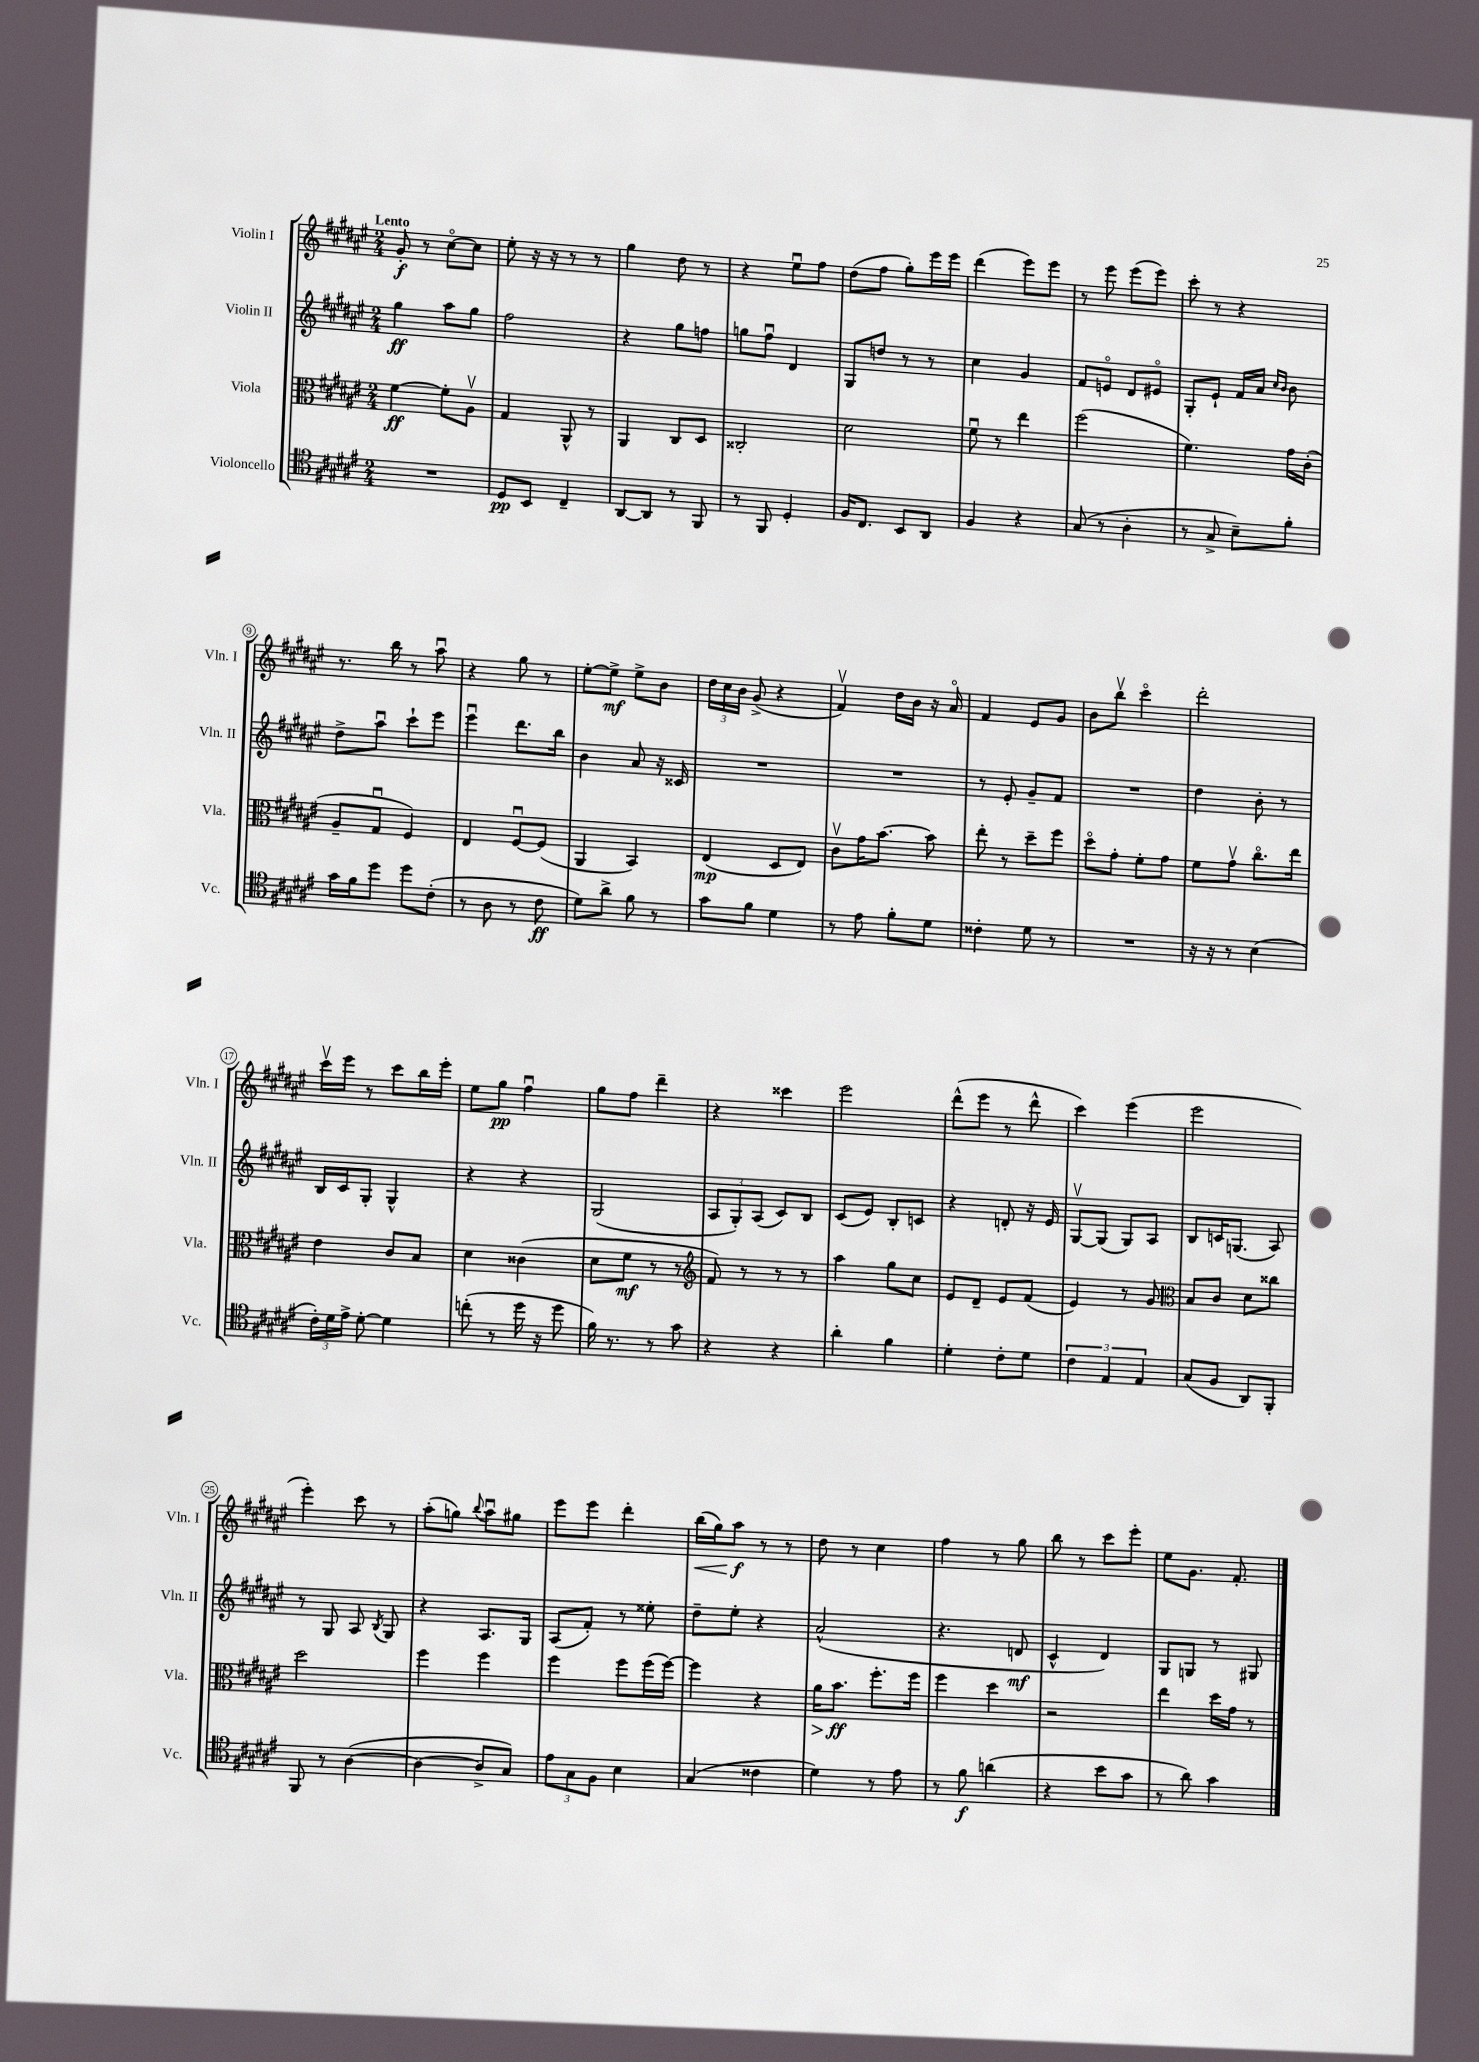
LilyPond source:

<<
\new StaffGroup <<
\new Staff = "s0" \with { instrumentName = "Violin I" shortInstrumentName = "Vln. I" } {
    \clef treble \key fis \major \numericTimeSignature \time 2/4 \tempo "Lento"
    \autoBeamOff gis'8-.\f r8 cis''8[~\flageolet cis''8] |
    eis''8-. r16 r16 r8 r8 |
    gis''4 dis''8 r8 |
    r4 eis''8[\downbow fis''8] |
    dis''8[( fis''8] gis''8[-.) eis'''16 eis'''16] |
    dis'''4( eis'''8[) eis'''8] |
    r8 eis'''8 eis'''8[( eis'''8]) |
    cis'''8-. r8 r4 |
    r8. b''16 r8 ais''8\downbow |
    r4 gis''8 r8 |
    eis''8[~-. eis''8]->\mf eis''8[-> b'8] |
    \tuplet 3/2 { dis''16[ cis''16 b'16] } gis'8->( r4 |
    fis'4\upbow) dis''16[ b'16] r16 ais'16\flageolet |
    fis'4 eis'8[ gis'8] |
    b'8[ b''8]\upbow cis'''4\flageolet |
    dis'''2-. |
    cis'''16[\upbow eis'''16] r8 cis'''8[ b''16 eis'''16]-. |
    eis''8[ gis''8]\pp fis''4\downbow |
    gis''8[ fis''8] dis'''4-- |
    r4 cisis'''4 |
    eis'''2 |
    dis'''8[-^( eis'''8] r8 dis'''8-^ |
    cis'''4) eis'''4( |
    eis'''2 |
    eis'''4-.) cis'''8 r8 |
    ais''8[-.( g''8]) \appoggiatura { b''8 } ais''8[\downbow gis''8] |
    eis'''8[ eis'''8] dis'''4-. |
    b''16[\<( gis''16) ais''8]\f\! r8 r8 |
    dis''8 r8 cis''4 |
    fis''4 r8 gis''8 |
    b''8 r8 cis'''8[ eis'''8]-. |
    eis''8[ gis'8.] fis'8.-. \bar "|." |
}
\new Staff = "s1" \with { instrumentName = "Violin II" shortInstrumentName = "Vln. II" } {
    \clef treble \key fis \major \numericTimeSignature \time 2/4
    \autoBeamOff gis''4\ff ais''8[ gis''8] |
    fis''2 |
    r4 gis''8[ f''8] |
    g''8[ fis''8]\downbow dis'4 |
    gis8[ d''8] r8 r8 |
    cis''4 gis'4 |
    fis'8[ e'8]\flageolet dis'8[ eis'8]\flageolet |
    gis8[-. eis'8]-! fis'16[ ais'16] \grace { cis''16[ b'16] } b'8 |
    dis''8[-> ais''8]\downbow cis'''8[-! eis'''8] |
    eis'''4\downbow dis'''8.[ b''16] |
    b'4 ais'8 r16 cisis'16 |
    R2 |
    R2 |
    r8 eis'8-. gis'8[-- fis'8] |
    R2 |
    dis''4 b'8-. r8 |
    b16[ cis'16 gis8]-. gis4-^ |
    r4 r4 |
    gis2( |
    \tuplet 3/2 { ais8[ gis8-.) ais8]( } cis'8[) b8] |
    cis'8[( eis'8]) b8[-. c'8] |
    r4 d'8-. r16 eis'16 |
    gis8[~\upbow gis8]( gis8[) ais8] |
    b8[ c'16 g8.]( ais8) |
    r8 gis8 ais8 \acciaccatura { b8 } gis8 |
    r4 ais8.[ gis16] |
    ais8[( fis'8]-.) r8 eisis''8-. |
    dis''8[-- eis''8]-. r4 |
    ais'2-^( |
    r4. d'8\mf |
    cis'4-^ dis'4) |
    gis8[ g8] r8 gis8 \bar "|." |
}
\new Staff = "s2" \with { instrumentName = "Viola" shortInstrumentName = "Vla." } {
    \clef alto \key fis \major \numericTimeSignature \time 2/4
    \autoBeamOff fis'4~\ff fis'8[-. ais8]\upbow |
    gis4 ais,8-^ r8 |
    ais,4 cis8[ dis8] |
    cisis2-. |
    dis'2 |
    fis'8\downbow r8 eis''4 |
    fis''2( |
    fis'4.) gis'16[ cis'16]-.( |
    ais8[-- gis8]\downbow fis4) |
    eis4 fis8[~\downbow fis8]( |
    ais,4 b,4) |
    eis4\mp( dis8[ eis8]) |
    cis'8[\upbow gis'16 b'8.]~ b'8 |
    eis''8-. r8 dis''8[-- fis''8] |
    dis''8[\flageolet gis'8]-. fis'8[-. gis'8] |
    fis'8[ gis'8]\upbow cis''8.[\flageolet eis''16] |
    eis'4 cis'8[ b8] |
    dis'4 cisis'4( |
    dis'8[ fis'8]\mf r8 r8 |
    \clef treble fis'8) r8 r8 r8 |
    ais''4 gis''8[ cis''8] |
    eis'8[ dis'8]-- eis'8[ fis'8]( |
    eis'4) r8 gis'8 |
    \clef alto b8[ cis'8] dis'8[ cisis''8] |
    dis''2 |
    fis''4 fis''4 |
    fis''4 fis''8[ fis''16( fis''16]~) |
    fis''4 r4 |
    ais'16[\> b'8.]\ff\! fis''8.[-. fis''16] |
    fis''4 dis''4 |
    r2 |
    eis''4 dis''16[ gis'16] r8 \bar "|." |
}
\new Staff = "s3" \with { instrumentName = "Violoncello" shortInstrumentName = "Vc." } {
    \clef tenor \key fis \major \numericTimeSignature \time 2/4
    \autoBeamOff R2 |
    dis8[\pp b,8] cis4-- |
    ais,8[~ ais,8] r8 fis,8 |
    r8 fis,8 dis4-. |
    fis16[ cis8.] b,8[ ais,8] |
    fis4 r4 |
    gis8( r8 ais4-. |
    r8 gis8-> b8[--) fis'8]-. |
    gis'16[ fis'16 dis''8] dis''8[ cis'8]-.( |
    r8 ais8 r8 cis'8\ff |
    dis'8[) ais'8]-> fis'8 r8 |
    gis'8[ fis'8] dis'4 |
    r8 eis'8 fis'8[-. dis'8] |
    cisis'4-. dis'8 r8 |
    R2 |
    r16 r16 r8 b4( |
    \tuplet 3/2 { cis'16[-.) dis'16 eis'16]-> } dis'8~-. dis'4 |
    c''8-.( r8 dis''16 r16 dis''8 |
    fis'16) r8. r8 gis'8 |
    r4 r4 |
    ais'4-. fis'4 |
    dis'4-. cis'8[-. dis'8] |
    \tuplet 3/2 { cis'4 eis4 eis4 } |
    gis8[( fis8] ais,8[) fis,8]-. |
    fis,8 r8 ais4~( |
    ais4~ ais8[-> gis8]) |
    \tuplet 3/2 { eis'8[ gis8 fis8] } b4 |
    gis4( cisis'4 |
    dis'4) r8 eis'8 |
    r8 fis'8\f a'4( |
    r4 b'8[ gis'8] |
    r8 ais'8) gis'4 \bar "|." |
}
>>
>>
\layout { \context { \Score \override BarNumber.stencil = #(make-stencil-circler 0.1 0.3 ly:text-interface::print) } }
